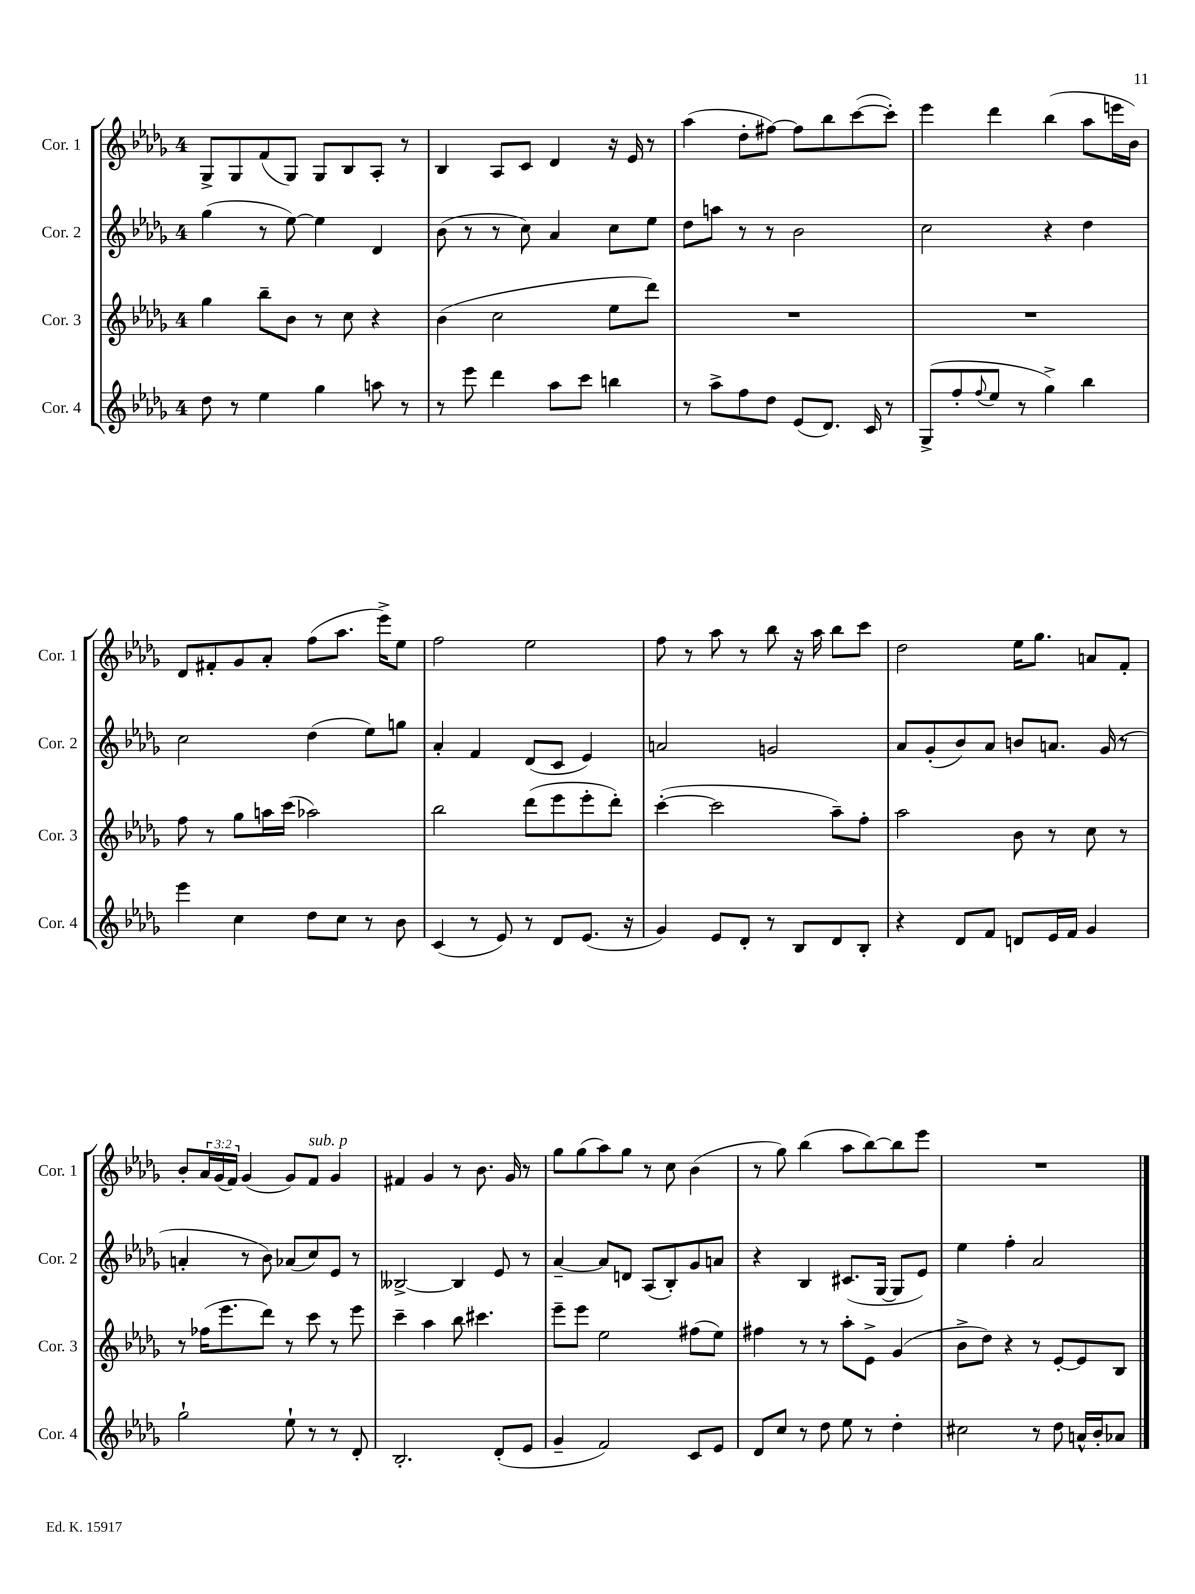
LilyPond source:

<<
\new StaffGroup <<
\new Staff = "s0" \with { instrumentName = "Cor. 1" shortInstrumentName = "Cor. 1" } {
    \clef treble \key des \major \once \override Staff.TimeSignature.style = #'single-digit \time 4/4 \override Staff.TupletNumber.text = #tuplet-number::calc-fraction-text
    ges8-> ges8 f'8( ges8) ges8 bes8 aes8-. r8 |
    bes4 aes8 c'8 des'4 r16 ees'16 r8 |
    aes''4( des''8-. fis''8~) fis''8 bes''8 c'''8~( c'''8-.) |
    ees'''4 des'''4 bes''4( aes''8 e'''16 bes'16) |
    des'8 fis'8-. ges'8 aes'8-. f''8( aes''8. ees'''16->) ees''8 |
    f''2 ees''2 |
    f''8 r8 aes''8 r8 bes''8 r16 aes''16 bes''8 c'''8 |
    des''2 ees''16 ges''8. a'8 f'8-. |
    bes'8-. \tuplet 3/2 { aes'16 ges'16( f'16) } ges'4( ges'8) f'8^\markup { \italic "sub. p" } ges'4 |
    fis'4 ges'4 r8 bes'8. ges'16 r8 |
    ges''8 ges''8( aes''8) ges''8 r8 c''8 bes'4( |
    r8 ges''8) bes''4( aes''8 bes''8~) bes''8 ees'''8 |
    R1 \bar "|." |
}
\new Staff = "s1" \with { instrumentName = "Cor. 2" shortInstrumentName = "Cor. 2" } {
    \clef treble \key des \major \once \override Staff.TimeSignature.style = #'single-digit \time 4/4
    ges''4( r8 ees''8~) ees''4 des'4 |
    bes'8( r8 r8 c''8) aes'4 c''8 ees''8 |
    des''8 a''8 r8 r8 bes'2 |
    c''2 r4 des''4 |
    c''2 des''4( ees''8) g''8 |
    aes'4-. f'4 des'8( c'8 ees'4) |
    a'2 g'2 |
    aes'8 ges'8-.( bes'8) aes'8 b'8 a'8. ges'16( r8 |
    a'4-. r8 bes'8) aes'8( c''8) ees'8 r8 |
    beses2~-> beses4 ees'8 r8 |
    aes'4~-- aes'8 d'8 aes8( bes8-.) ges'8 a'8 |
    r4 bes4 cis'8.( ges16~ ges8 ees'8) |
    ees''4 f''4-. aes'2 \bar "|." |
}
\new Staff = "s2" \with { instrumentName = "Cor. 3" shortInstrumentName = "Cor. 3" } {
    \clef treble \key des \major \once \override Staff.TimeSignature.style = #'single-digit \time 4/4
    ges''4 bes''8-- bes'8 r8 c''8 r4 |
    bes'4( c''2 ees''8 des'''8) |
    R1 |
    R1 |
    f''8 r8 ges''8 a''16 c'''16( aes''2) |
    bes''2 des'''8( ees'''8 ees'''8-. des'''8-.) |
    c'''4~-.( c'''2 aes''8--) f''8-. |
    aes''2 bes'8 r8 c''8 r8 |
    r8 fes''16( ees'''8. des'''8) r8 c'''8 r8 ees'''8 |
    c'''4-- aes''4 bes''8 cis'''4. |
    ees'''8-- ees'''8 ees''2 fis''8( ees''8) |
    fis''4 r8 r8 aes''8-. ees'8-> ges'4( |
    bes'8-> des''8) r4 r8 ees'8~-. ees'8 bes8 \bar "|." |
}
\new Staff = "s3" \with { instrumentName = "Cor. 4" shortInstrumentName = "Cor. 4" } {
    \clef treble \key des \major \once \override Staff.TimeSignature.style = #'single-digit \time 4/4
    des''8 r8 ees''4 ges''4 a''8 r8 |
    r8 ees'''8 des'''4 aes''8 c'''8 b''4 |
    r8 aes''8-> f''8 des''8 ees'8( des'8.) c'16 r8 |
    ges8->( f''8-. \appoggiatura { f''8 } ees''8 r8 ges''4->) bes''4 |
    ees'''4 c''4 des''8 c''8 r8 bes'8 |
    c'4( r8 ees'8) r8 des'8 ees'8.( r16 |
    ges'4) ees'8 des'8-. r8 bes8 des'8 bes8-. |
    r4 des'8 f'8 d'8 ees'16 f'16 ges'4 |
    ges''2-! ees''8-! r8 r8 des'8-. |
    bes2.-. des'8-.( ees'8 |
    ges'4-- f'2) c'8 ees'8 |
    des'8 c''8 r8 des''8 ees''8 r8 des''4-. |
    cis''2 r8 des''8 a'16-^ bes'16-. aes'8 \bar "|." |
}
>>
>>
\layout { \context { \Score \remove "Bar_number_engraver" } }
